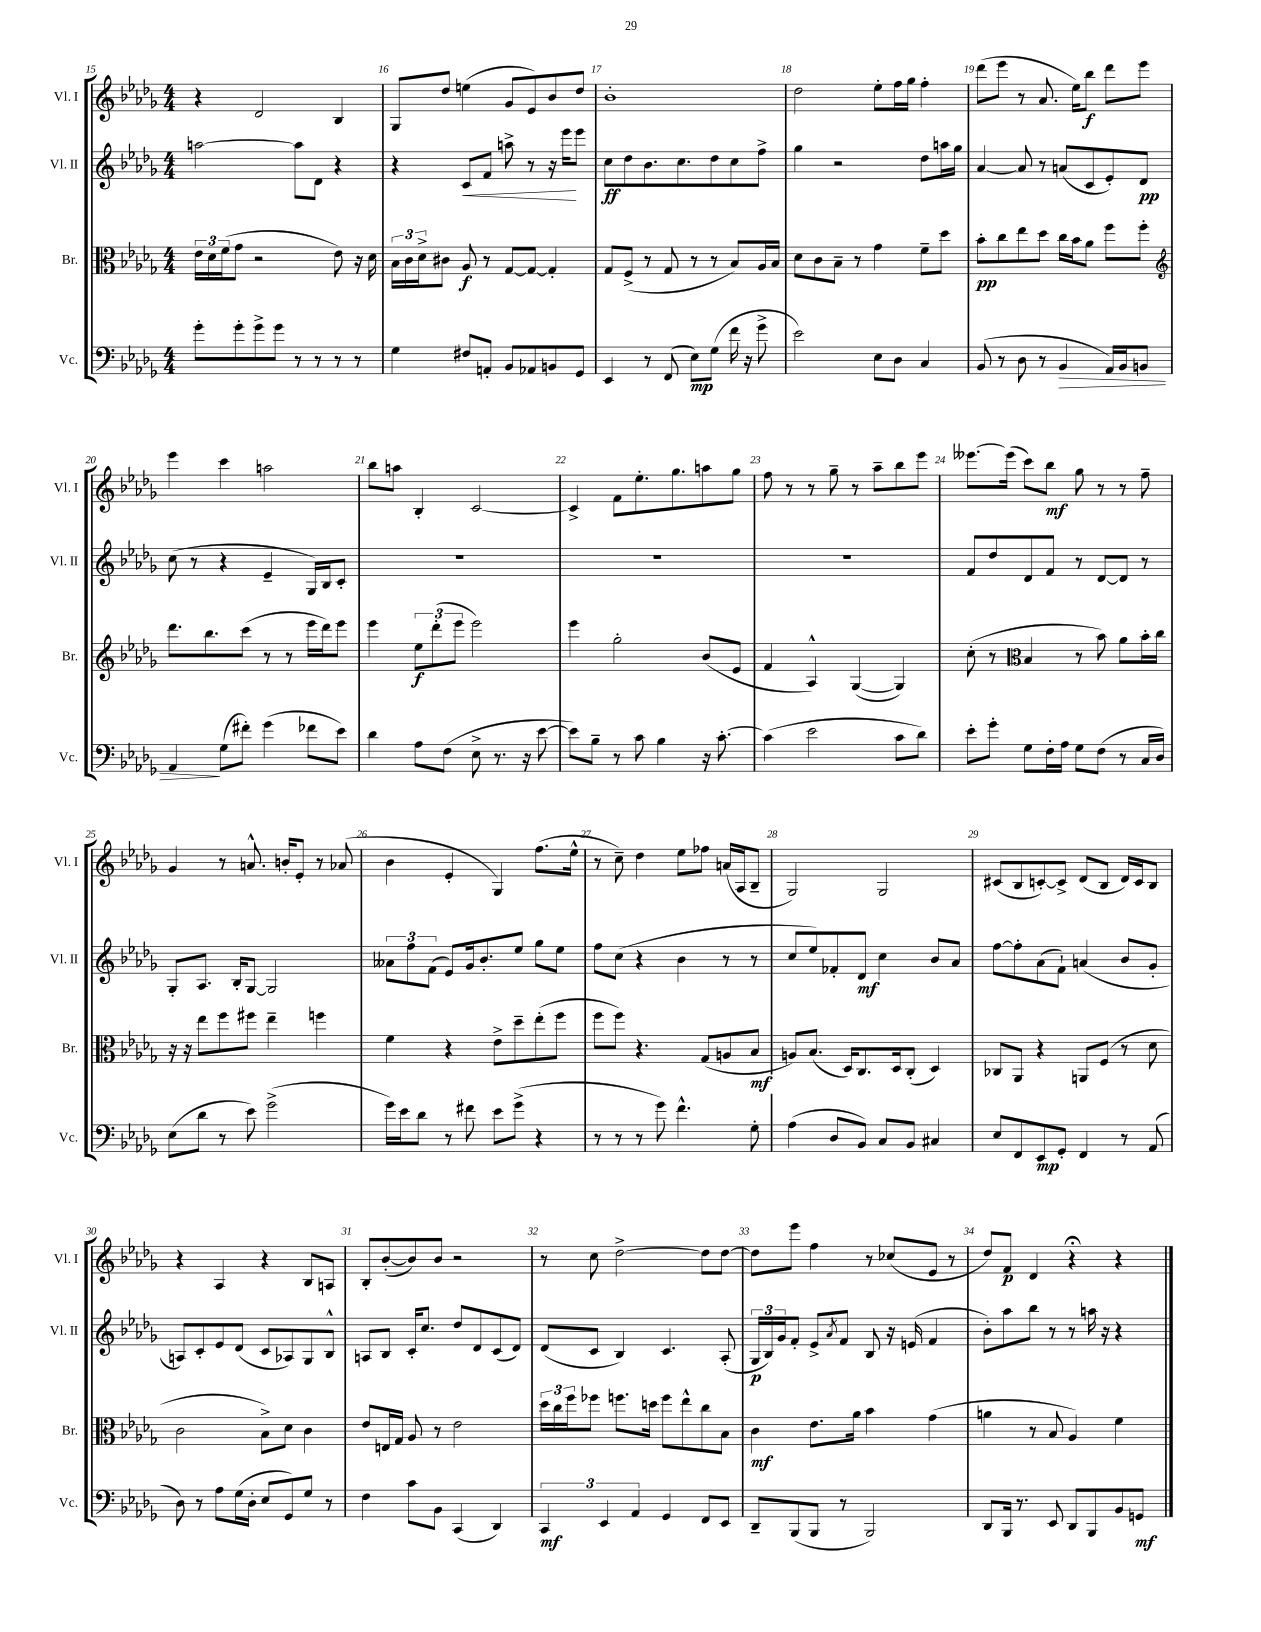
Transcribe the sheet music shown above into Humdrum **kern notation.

**kern	**kern	**kern	**kern
*staff4	*staff3	*staff2	*staff1
*clefF4	*clefC3	*clefG2	*clefG2
*k[b-e-a-d-g-]	*k[b-e-a-d-g-]	*k[b-e-a-d-g-]	*k[b-e-a-d-g-]
*M4/4	*M4/4	*M4/4	*M4/4
8g-'\L	24e-\LL	[2aa\	4r
.	24d-\	.	.
.	(24f\J	.	.
8g-'\	8g-\J	.	.
8g-^\	2r	.	2d-/
8g-\J	.	.	.
8r	.	8aa\]L	.
8r	.	8d-\J	.
8r	8e-\)	4r	4B-/
8r	16r	.	.
.	16d-\	.	.
=	=	=	=
4G-\	24B-\LL	4r	8G-/L
.	24c\	.	.
.	24d-^\J	.	.
.	8c#\J	.	8dd-/J
8F#/L	8A-/	8c/L	(4ee\
8AA'/J	8r	8f/J	.
8BB-/L	[8G-/L	8aa^\	8g-/L
8AA-/	8G-/_J	8r	8e-/)
8BB/	4G-'/]	16r	8b-/
.	.	16eee-\LK	.
8GG-/J	.	8eee-\J	8dd-/J
=	=	=	=
4EE-/	8G-/L	8cc\L	1b-'
.	(8F^/J	8dd-\	.
8r	8r	8.b-\	.
(8FF/	8G-/	.	.
.	.	8.cc\	.
8E-\L)	8r	.	.
(8G-\J	8r	8dd-\	.
16f\	8B-/L)	8cc\	.
16r	.	.	.
8g-^\	16A-/L	8ff^\J	.
.	16B-/JJ	.	.
=	=	=	=
2e-\)	8d-\L	4gg-\	2dd-\
.	8c\	.	.
.	8B-~\J	2r	.
.	8r	.	.
8E-\L	4g-\	.	8ee-'\L
8D-\J	.	.	16ff\L
.	.	.	16gg-\JJ
4C/	8f~\L	8dd-\L	4ff'\
.	8dd-\J	16aa\L	.
.	.	16gg-\JJ	.
=	=	=	=
(8BB-/	8b-'\L	[4a-/	(8ddd-\L
8r	8cc\	.	8eee-\J
8D-\	8ee-\	8a-/]	8r
8r	8dd-\J	8r	8.a-/
4BB-/	16cc\LL	(8a/L	.
.	16b-\J	.	16ee-\LK)
.	8a-\J	8c/	8bb-\J
16AA-/LL)	8ff\L	8e-'/)	8ddd-\L
16BB-/J	.	.	.
8BB/J	8ff'\J	8d-/J	8eee-\J
=	=	=	=
*	*clefG2	*	*
4AA-/	8.ddd-\L	(8cc\	4eee-\
.	.	8r	.
.	8.bb-\	.	.
(8G-\L	.	4r	4ccc\
8f#'\J)	(8ccc\J	.	.
(4g-\	8r	4e-~/	2aa\
.	8r	.	.
8f-\L	16eee-\LL	16G-/LL)	.
.	16ddd-\J)	16B-/J	.
8e-\J)	8eee-\J	8c'/J	.
=	=	=	=
4d-\	4eee-\	1r	8bb-\L
.	.	.	8aa\J
8A-\L	12ee-\L	.	4B-'/
.	(12ddd-'\	.	.
(8F\J	.	.	.
.	12eee-\J	.	.
8E-^\	2eee-\)	.	[2c/
8.r	.	.	.
16r	.	.	.
[8e-\	.	.	.
=	=	=	=
8e-\]L)	4eee-\	1r	4c^/]
8B-~\J	.	.	.
8r	2gg-'\	.	8f\L
8c\	.	.	8.ee-'\
4B-\	.	.	.
.	.	.	8.gg-\
16r	(8b-/L	.	8aa\
[8.c'\	.	.	.
.	8e-/J	.	8gg-\J
=	=	=	=
(4c\]	4f/	1r	8ff\
.	.	.	8r
2e-\	4A-^^/)	.	8r
.	.	.	8gg-~\
.	([4G-/	.	8r
.	.	.	8aa-~\L
8c\L	4G-/])	.	8bb-\
8d-\J)	.	.	8eee-\J
=	=	=	=
8e-'\L	(8cc'\	8f/L	[8.eee--\L
8g-'\J	8r	8dd-/	.
.	.	.	(16eee--\]Jk
*	*clefC3	*	*
8G-\L	4B-/	8d-/	8ccc\L)
16F'\L	.	8f/J	8bb-\J
16A-\JJ	.	.	.
8G-\L	8r	8r	8gg-\
(8F\J	8b-\)	[8d-/L	8r
8r	8a-\L	8d-/]J	8r
16C/LL	16b-'\L	8r	8ff~\
16D-/JJ)	16cc\JJ	.	.
=	=	=	=
(8E-\L	16r	8G-'/L	4g-/
.	16r	.	.
8d-\J	8ee-\L	8.A-/J	.
8r	8ff\	.	8r
.	.	16B-'/LK	.
8e-\)	8ff#\J	[8G-/J	8.a^^/
(2g-^\	4ee-~\	2G-/]	.
.	.	.	16b'/LK
.	.	.	8e-'/J
.	4ff\	.	8r
.	.	.	(8a-/
=	=	=	=
16g-\LL)	4f\	12a--\L	4b-\
16e-\J	.	.	.
.	.	12ff\	.
8d-\J	.	.	.
.	.	(12f\J	.
8r	4r	8e-/L)	4e-'/
8f#\	.	16g-/k	.
.	.	8.b-'/	.
8e-\L	8e-^\L	.	4G-/)
(8g-^\J	8dd-~\	8ee-/J	.
4r	(8ee-'\	8gg-\L	(8.ff\L
.	8ff\J	8ee-\J	.
.	.	.	16ee-^^\Jk
=	=	=	=
8r	8ff\L	8ff\L	8r
8r	8ff\J)	(8cc\J	8cc~\)
8r	4.r	4r	4dd-\
8g-\)	.	.	.
4.f^^\	.	4b-\	8ee-\L
.	(8G-/L	.	8ff-\J
.	8A/	8r	(16a/LL
.	.	.	16A-/J
8G-'\	8B-/J	8r	8B-~/J
=	=	=	=
(4A-\	8A/L)	8cc/L	2G-/)
.	(8.B-/J	8ee-/)	.
8D-/L	.	8f-'/	.
.	16D-/LK)	.	.
8BB-/J)	8.C/	8d-/J	.
8C/L	.	4cc\	2G-/
.	16D-/k	.	.
8BB-/J	(8C'/J	.	.
4C#/	4D-/)	8b-/L	.
.	.	8a-/J	.
=	=	=	=
8E-/L	8C-/L	[8ff\L	(8c#/L
8FF/	8AA-/J	8ff'\]	8B-/
8EE-/	4r	(8a-\	[8c'/)
8GG-'/J	.	8f`\J)	8c^/]J
4FF/	8AA/L	(4a/	(8d-/L
.	(8F/J	.	8B-/J
8r	8r	8b-/L	16d-/LL)
.	.	.	16c/J
(8AA-/	8d-\	8g-'/J	8B-/J
=	=	=	=
8D-\)	2c\	8A/L)	4r
8r	.	8c'/	.
8A-\L	.	8e-/	4A-/
(16G-\L	.	(8d-/J	.
16D-'\JJ	.	.	.
8E-/L	8B-^\L)	8c/L	4r
8GG-/)	8d-\J	8A-/)	.
8G-/J	4c\	8G-/	8B-/L
8r	.	8B-^^/J	8A/J
=	=	=	=
4F\	8e-/L	8A/L	8B-'/L
.	16E/L	8B-/J	([8b-'/
.	16G-/JJ	.	.
8c\L	8A-/	16c'/LK	8b-/])
.	.	8.cc/J	.
8BB-\J	8r	.	8b-/J
(4CC/	2e-\	8dd-/L	2r
.	.	8d-/	.
4DD-/)	.	(8c/	.
.	.	8d-/J)	.
=	=	=	=
6CC/	24dd-\LL	(8d-/L	8r
.	24cc\	.	.
.	24ff\J	.	.
.	8ff-\J	8c/J	8cc\
6EE-/	.	.	.
.	8.ff\L	4B-/)	[2dd-^\
6AA-/	.	.	.
.	16dd\Jk	.	.
4GG-/	8ff\L	4.c/	.
.	8ee-^^\	.	.
8FF/L	8cc\	.	8dd-\]L
8EE-/J	8B-\J	(8A-'/	[8dd-\J
=	=	=	=
8DD-~/L	4c\	24G-/LL	8dd-\]L
.	.	24B-/)	.
.	.	24g-/J	.
(8BBB-/	.	8f'/J	8eee-\J
8BBB-/J	8.e-\L	8e-^/L	4ff\
.	.	8qa-/	.
8r	.	8f/J	.
.	16a-\Jk	.	.
2BBB-/)	4b-\	8B-/	8r
.	.	16r	(8cc-/L
.	.	(16e/	.
.	(4g-\	4f/	8e-/J
.	.	.	8r
=	=	=	=
8DD-/L	4a\	8b-'\L)	8dd-/L)
16BBB-/Jk	.	8aa-\	8f/J
8.r	.	.	.
.	8r	8bb-\J	4d-/
8EE-/	8B-/	8r	.
8DD-/L	4A-/)	8r	4r;
8BBB-/	.	16aa\	.
.	.	16r	.
8BB-/	4f\	4r	4r
8GG/J	.	.	.
==	==	==	==
*-	*-	*-	*-
